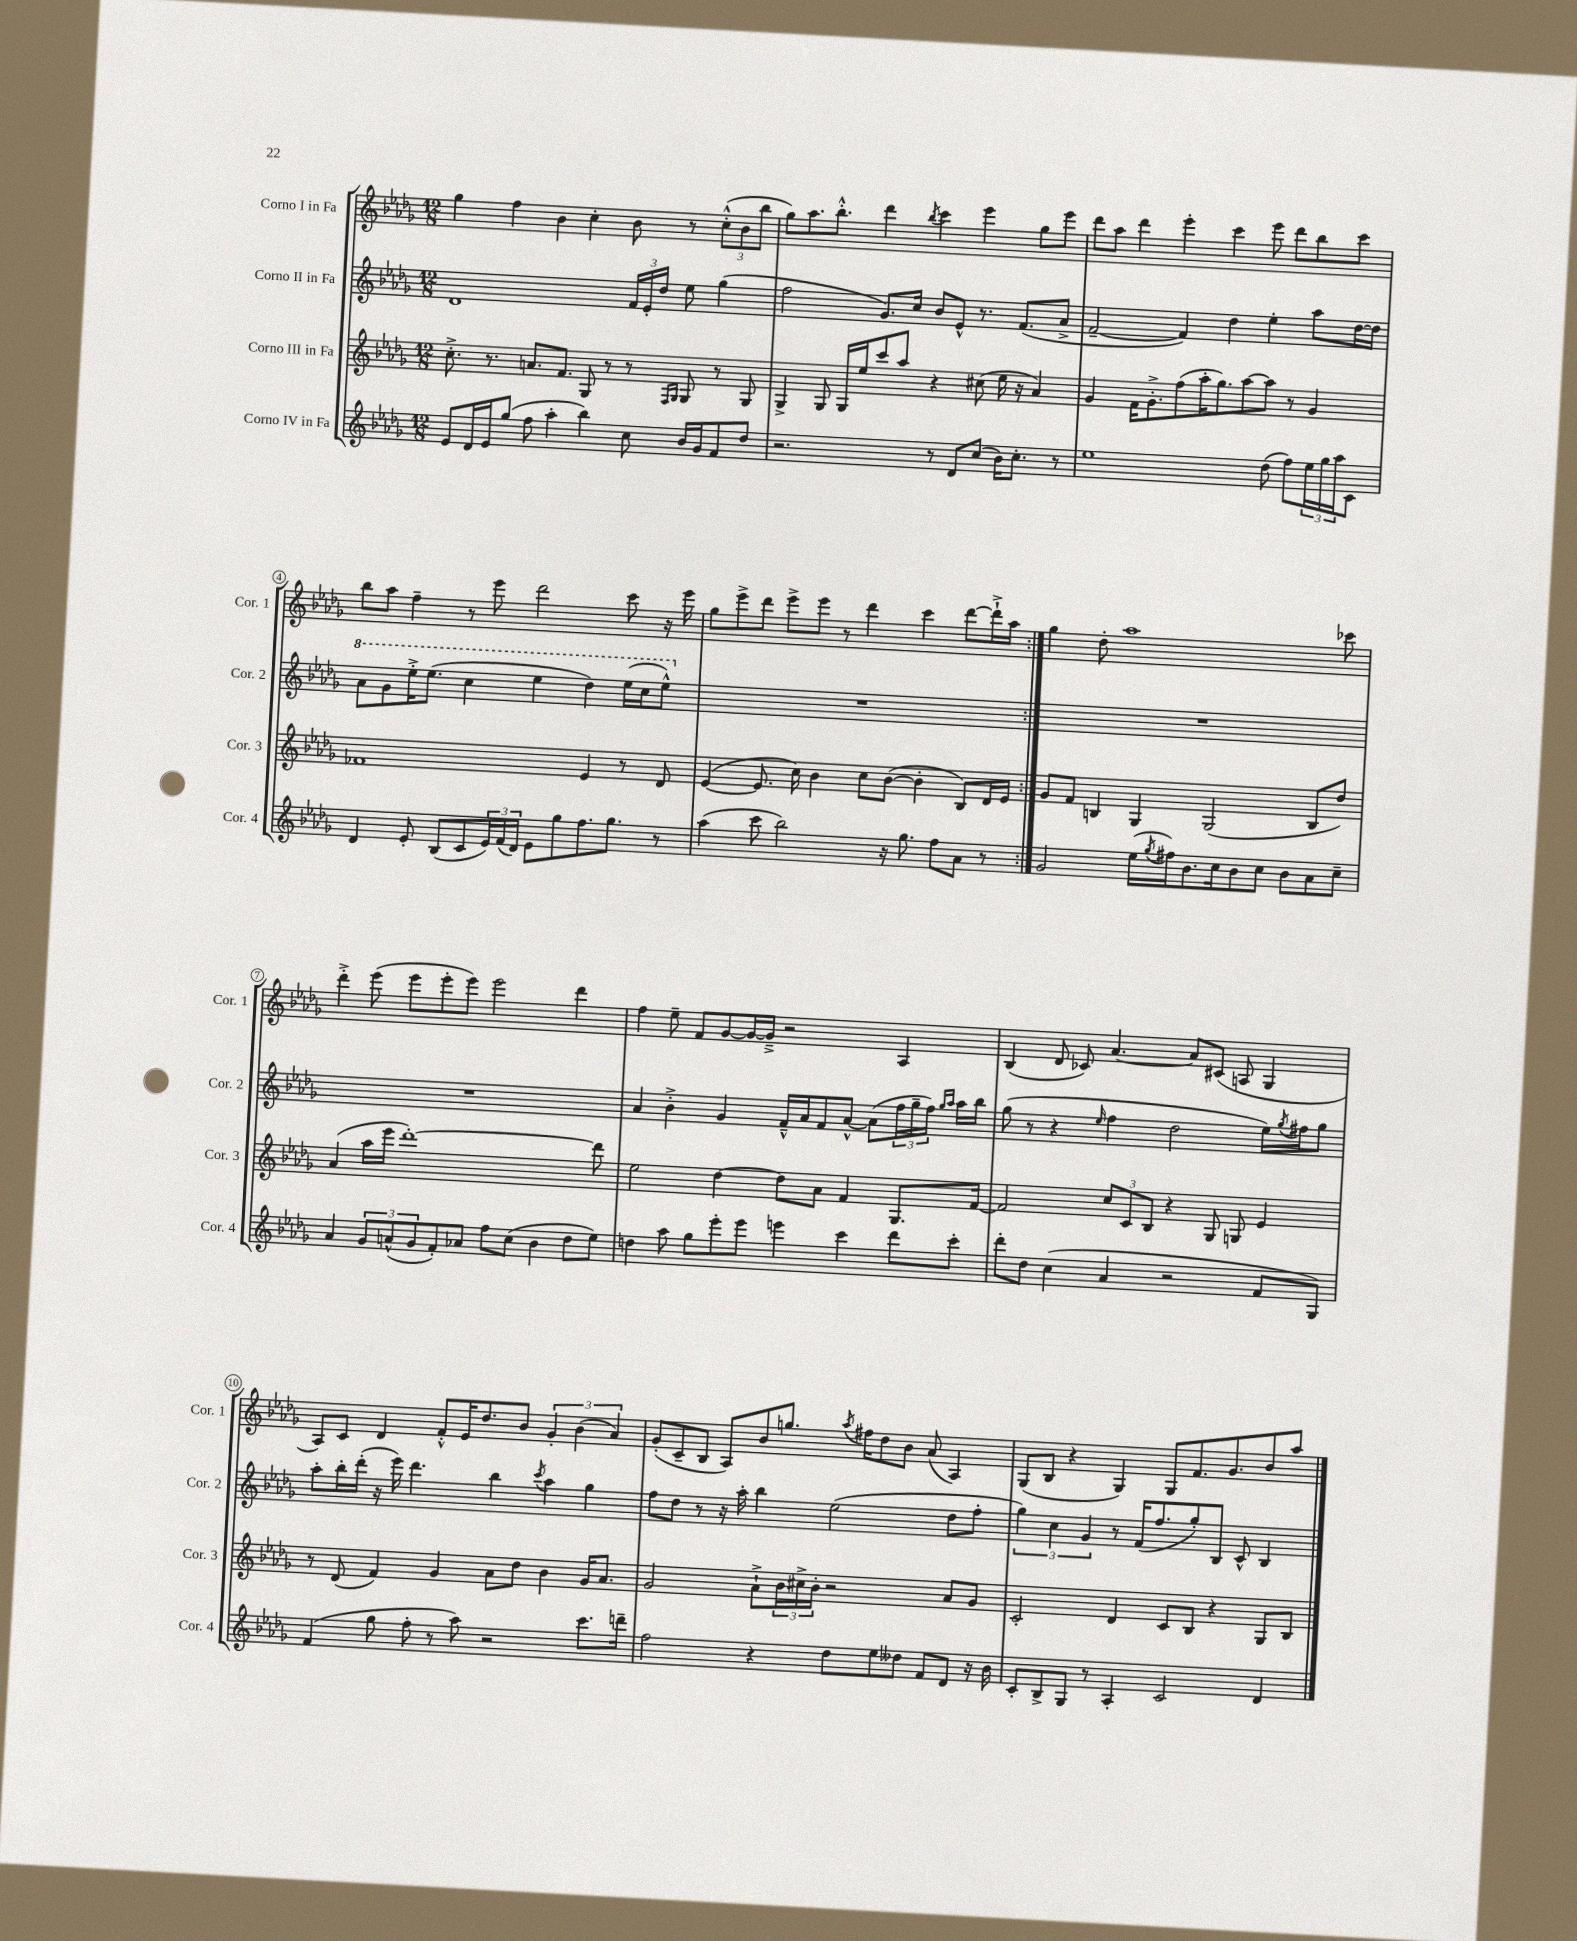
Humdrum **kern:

**kern	**kern	**kern	**kern
*part4	*part3	*part2	*part1
*staff4	*staff3	*staff2	*staff1
*I"Corno IV in Fa	*I"Corno III in Fa	*I"Corno II in Fa	*I"Corno I in Fa
*I'Cor. 4	*I'Cor. 3	*I'Cor. 2	*I'Cor. 1
*clefG2	*clefG2	*clefG2	*clefG2
*k[b-e-a-d-g-]	*k[b-e-a-d-g-]	*k[b-e-a-d-g-]	*k[b-e-a-d-g-]
*M12/8	*M12/8	*M12/8	*M12/8
=1	=1	=1	=1
8e-/L	8.cc'^\	1d-	4gg-\
16d-/L	.	.	.
16e-/J	8.r	.	.
(8gg-/J	.	.	4ff\
8ff\	8.an/L	.	.
4aa-'\	.	.	4b-\
.	8.f/J	.	.
4bb-\)	8G-/	.	4cc'\
.	8r	.	.
8cc\	8r	24f/LL	8b-\
.	.	24e-'/	.
.	.	24dd-/JJ	.
.	16qqF/LL	.	.
.	16qqG-/JJ	.	.
16b-/LL	8G-/	8ee-\	8r
16g-/J	.	.	.
8f/	8r	(4gg-\	(12cc'^^\L
.	.	.	12b-\
8dd-/J	8G-/	.	.
.	.	.	12bb-\J
=2	=2	=2	=2
2.r	4G-^/	2ff\	8gg-\L)
.	.	.	8.aa-\
.	8G-/	.	.
.	.	.	8.bb-'^^\J
.	16G-/LL	.	.
.	16ee-/J	.	.
.	8ccc/	8.g-/L)	4ddd-\
.	8aa-/J	.	.
.	.	16cc/Jk	.
.	.	.	8qbb-/
8r	4r	8b-/L	4ccc\
8d-/L	.	8e-^^/J	.
(8cc/J	(8cc#X\	8.r	4eee-\
16b-\KL)	16ee-\	.	.
8.cc'\J	16r	(8.f/L	.
.	4a-/)	.	8gg-\L
8r	.	8a-^/J	8eee-\J
=3	=3	=3	=3
1ee-	4g-/	[2f~/	8ddd-\L
.	.	.	8aa-\J
.	16f\KL	.	4ddd-\
.	8.g-'^\	.	.
.	(8ff\	4f/])	4eee-'\
.	16aa-'\K	.	.
.	8.gg-\)	.	.
.	.	4dd-\	4ccc\
.	[8aa-\	.	.
(8dd-\	8aa-\J]	4ee-'\	8eee-\
8ff\L)	8r	.	8ddd-\L
24ee-\L	4g-/	8aa-\L	8bb-\
24gg-\	.	.	.
24aa-\J	.	.	.
8c\J	.	[16dd-\L	8ccc\J
.	.	16dd-\JJ]	.
!!LO:LB:g=z
=4	=4	=4	=4
*	*	*8va	*
4d-/	1f-X	8aa-\L	8bb-\L
.	.	8gg-\	8aa-\J
8e-'/	.	16eee-'^\K	4ff~\
.	.	(8.eee-\J	.
(8B-/L	.	.	.
8c/	.	4ccc\	8r
24e-/L)	.	.	8eee-\
(24f/	.	.	.
24d-/JJ)	.	.	.
8e-\L	.	4eee-\	2ddd-\
8gg-\	.	.	.
8.ff\	4e-/	4ddd-\)	.
8.gg-\J	.	.	.
.	8r	(16eee-\LL	8ccc\
.	.	16ccc\J	.
8r	8d-/	8eee-^^\J)	16r
.	.	.	16eee-\
=5	=5	=5	=5
*	*	*X8va	*
(4aa-\	([4e-/	1.r	8gg-\L
.	.	.	8eee-^\
8ccc\	8.e-/]	.	8ddd-\J
2bb-\)	.	.	8eee-^\L
.	16cc\)	.	.
.	4b-\	.	8eee-\J
.	.	.	8r
.	8cc\L	.	4ddd-\
16r	([8b-\J	.	.
8.gg-\	.	.	.
.	4b-'\]	.	4ccc\
8ff\L	.	.	.
8a-\J	8B-/L)	.	[8ddd-\L
8r	16d-/L	.	16ddd-`^\L]
.	16e-/JJ	.	16aa-\JJ
=6:|!	=6:|!	=6:|!	=6:|!
2g-/	8g-/L	1.r	4gg-\
.	8f/J	.	.
.	4Bn/	.	8dd-'\
.	.	.	1aa-
(16ee-\LL	4G-/	.	.
8qgg-/	.	.	.
16ff#X\J)	.	.	.
8.b-\	.	.	.
.	(2G-/	.	.
16cc\k	.	.	.
8b-\	.	.	.
8cc\J	.	.	.
8b-\L	.	.	.
8a-\	8B/L	.	.
8cc~\J	8dd-/J)	.	8ccc-X\
!!LO:LB:g=z
=7	=7	=7	=7
4a-/	(4a-/	1.r	4ddd-'^\
12g-/L	16aa-\LL	.	(8eee-\
.	16eee-\JJ	.	.
(12an^^/	.	.	.
.	[1ddd-')	.	8eee-\L
12g-/	.	.	.
8f'/)	.	.	8eee-'\
8a-X/J	.	.	8eee-\J)
8ff\L	.	.	2eee-\
(8cc\J	.	.	.
4b-\	.	.	.
8dd-\L	.	.	4ddd-\
8ee-\J)	8ddd-\]	.	.
=8	=8	=8	=8
4ddn\	2ee-\	4a-/	4ff\
8aa-\	.	4b-'^\	8ee-~\
8gg-\L	.	.	8f/L
8eee-'\	[4dd-\	4g-/	[8g-/
8eee-\J	.	.	16g-/L_
.	.	.	16g-~^/JJ]
4eeen\	8dd-\L]	16f~^^/LL	2r
.	.	16a-/J	.
.	8a-\J	8f/	.
4ccc\	4f/	[8a-^^/J	.
.	.	(8a-\L]	.
8ddd-\L	8.G-/L	24ff\L	4A-/
.	.	24gg-~\	.
.	.	24ff\JJ)	.
.	.	16qqgg-/LL	.
.	.	16qqaa-/JJ	.
8ccc'\J	.	16aa-\LL	.
.	[16f/Jk	16bb-\JJ	.
=9	=9	=9	=9
8ddd-'\L	2f/]	(8gg-\	(4B-/
8dd-\J	.	8r	.
(4cc\	.	4r	8d-/
.	.	.	8c-X/)
.	.	16qqee-/	.
4a-/	12cc/L	4ff\	[4.a-/
.	12c/	.	.
.	12B-/J	.	.
2r	4r	2dd-\	.
.	.	.	8a-/L]
.	8G-/	.	(8c#X/J
.	8Gn/	.	8An/
8f/L	4e-/	16ee-\LL)	4G-/
.	.	8qgg-/	.
.	.	16ff#X\J	.
8G-/J)	.	8gg-\J	.
!!LO:LB:g=z
=10	=10	=10	=10
(4f/	8r	8aa-'\L	8A-/L)
.	(8d-/	16bb-'\L	8c/J
.	.	(16ddd-'\JJ	.
8gg-\	4f/)	16r	4d-/
.	.	16eee-\)	.
8ff'\	.	4.ddd-\	.
8r	4g-/	.	8f'^^/L
8aa-\)	.	.	16e-/K
.	.	.	8.dd-/
2r	8a-\L	4bb-\	.
.	8dd-\J	.	8b-/J
.	.	8qccc/	.
.	4b-\	4aa-\	6g-'/
.	.	.	(6b-\
8.ccc\L	16g-/KL	4gg-\	.
.	8.a-/J	.	.
.	.	.	6a-/)
16dddn~\Jk	.	.	.
=11	=11	=11	=11
2ff\	2g-/	8ff\L	(8g-'/L
.	.	8dd-\J	8c~/
.	.	8r	8B-/J
.	.	16r	8A-/L)
.	.	16aa-'\	.
4r	8a-`^\L	4bb-\	8b-/
.	24b-\L	.	8.ggn/J
.	24cc#X^\	.	.
.	24b-'\JJ	.	.
8dd-\L	2r	(2ee-\	.
.	.	.	8qaa-/
.	.	.	16ff#X\KL
8ee-\	.	.	8dd-\
8dd--X\J	.	.	8b-\J
8f/L	.	.	(8a-/
8d-/J	8a-/L	8dd-\L	4A-/)
16r	8g-/J	8ff'\J	.
16b-\	.	.	.
=12	=12	=12	=12
8c'/L	2c'/	6gg-\)	(8G-/L
8B-^/	.	.	8B-/J
.	.	6cc\	.
8G-/J	.	.	4r
.	.	6g-/	.
8r	.	.	.
4A-'/	4d-/	8r	4G-/)
.	.	(16f/KL	.
.	.	8.ff/	.
2c/	8c/L	.	8G-/L
.	8B-/J	8gg-'/)	8.f/
.	4r	8B-/J	.
.	.	.	8.g-/
.	.	8c^^/	.
4d-/	8G-/L	4B-/	8b-/
.	8B-/J	.	8aa-/J
==	==	==	==
*-	*-	*-	*-
